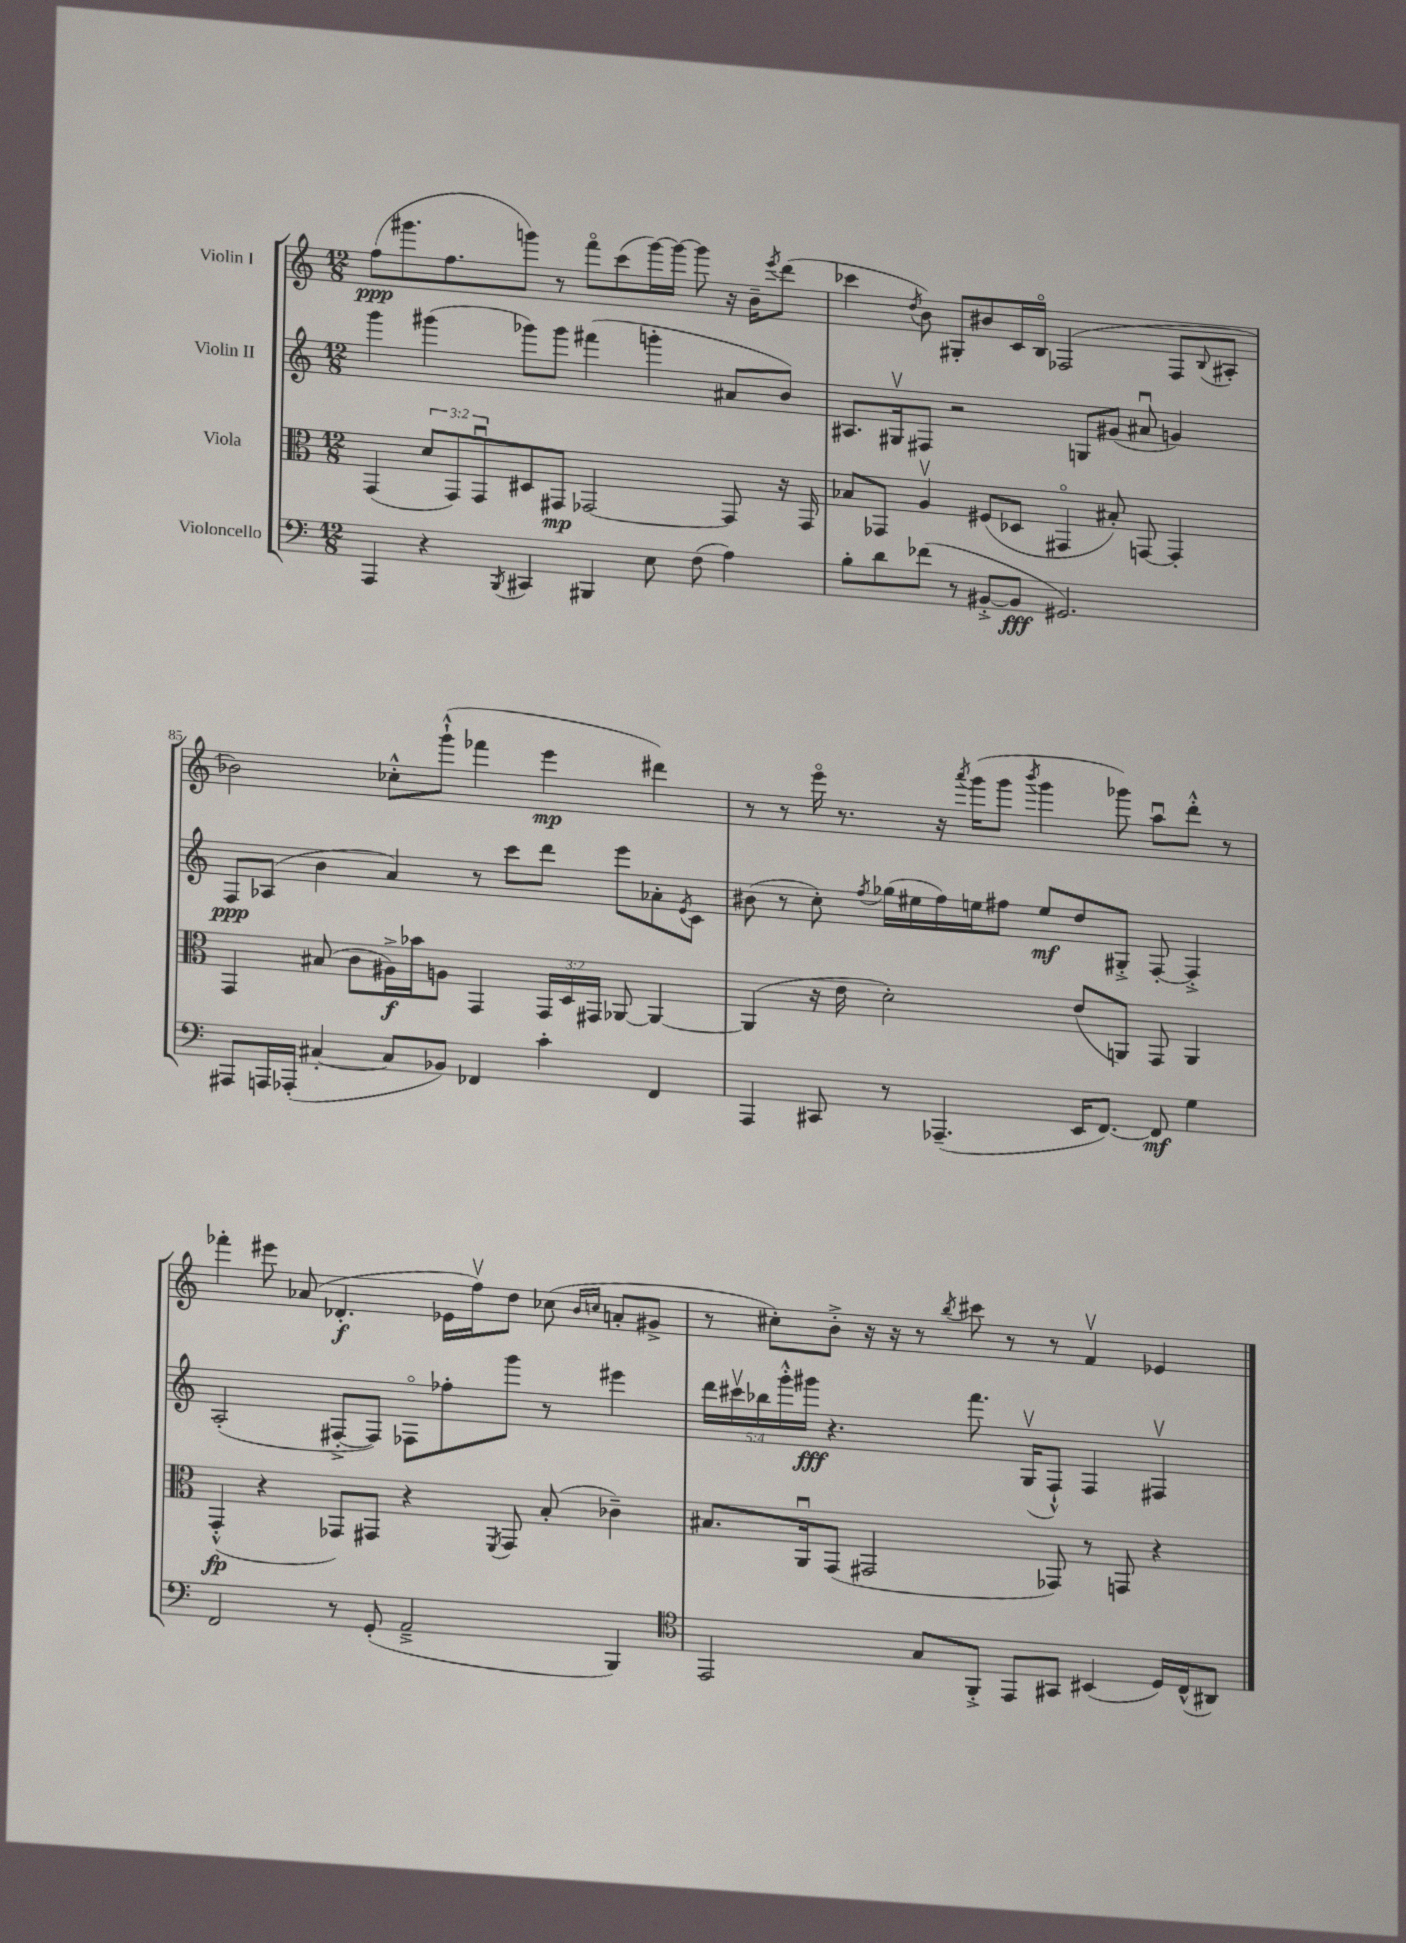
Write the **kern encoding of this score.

**kern	**kern	**kern	**kern
*staff4	*staff3	*staff2	*staff1
*clefF4	*clefC3	*clefG2	*clefG2
*k[]	*k[]	*k[]	*k[]
*M12/8	*M12/8	*M12/8	*M12/8
4AAA/	(4GG/	4ggg\	(8ff\L
.	.	.	8.ggg#\
4r	12d/L	(4ggg#\	.
.	.	.	8.ff\
.	12GG/)	.	.
.	12GGu/	.	.
8qBBB/	.	.	.
4CC#/	8D#/	8ggg-\L)	8ggg\J)
.	8GG#/J	8ggg-\J	8r
4BBB#/	[2GG-/	(4fff#\	8fffo\L
.	.	.	(8ccc\
8E\	.	4ggg'\	[16ggg\L)
.	.	.	16ggg\_JJ
(8F\	.	.	8ggg\]
4A\)	8GG-/]	8a#/L	16r
.	.	.	16b~\LK
.	.	.	8qeee/
.	16r	8b/J)	(8ddd\J
.	16GG-/	.	.
=	=	=	=
8B'\L	8B-/L	8.A#/L	4ccc-\
8d\	8GG-/J	.	.
.	.	16G#v/k	.
.	.	.	8qdd/
(8f-\J	4Av/	8F#/J	8b\)
8r	.	2r	8G#'/L
[8BB#'^/L	(8F#/L	.	8b#/
8BB#/]J	8D-/J	.	16c/L
.	.	.	16Bo/JJ
2.GG#/)	4GG#o/	.	(2F-/
.	.	8G/L	.
.	8B#'/)	(8g#/J	.
.	[8GG/	8a#u/	.
.	4GG'/]	4g/)	8F-/L
.	.	.	8qqB/
.	.	.	8A#'/J
=	=	=	=
8AAA#/L	4GG/	8F/L	2b-\)
16AAA/L	.	(8A-/J	.
(16AAA-'/JJ	.	.	.
[4C#'/	(8B#/	4b\	.
.	8c\L	.	.
8C#/]L	16A#^\L)	4a/)	8cc-'^^\L
.	16b-\J	.	.
8BB-/J)	8A\J	.	(8ggg`^^\J
4FF-/	4GG/	8r	4fff-\
.	.	8ccc\L	.
4c'\	24GG/LL	8ddd\J	4eee\
.	24D/	.	.
.	24GG#/JJ	.	.
.	[8AA-/	8eee\L	.
4FF-/	4AA-/_	8a-'\	4ddd#\)
.	.	8qe/	.
.	.	8c\J	.
=	=	=	=
4AAA/	(4AA-/]	(8b#\	8r
.	.	8r	8r
8CC#/	16r	8cc'\)	16eeeo\
.	16e\	.	8.r
.	.	8qff/	.
8r	2d'\)	(16gg-\LL	.
.	.	16ee#\	.
(4.AAA-~/	.	16ff\)	16r
.	.	.	8qaaa/
.	.	16ee\J	(16ggg\LK
.	.	8ff#\J	8ggg\J
.	.	.	8qbbb/
.	.	8ee/L	4ggg\
16EE/LK	(8e/L	8dd/	.
[8.FF/J)	.	.	.
.	8AA/J)	8G#'^/J	8ggg-\)
8FF/]	8GG/	[8F'/	8aau\L
4G\	4AA/	4F'^/]	8ddd'^^\J
.	.	.	8r
=	=	=	=
2FF/	(4GG'^^/	(2A'/	4fff-'\
.	4r	.	8eee#\
.	.	.	(8a-/
8r	8GG-/L)	[8F#'^/L	4.d-'/
(8GG'/	8GG#/J	8F#/]J)	.
2AA~^/	4r	8F-o\L	.
.	.	8ff-'\	16e-\LL
.	.	.	16ffv\J)
.	8qFF/	.	.
.	8GG#/	8ggg\J	8dd\J
.	(8B'/	8r	(8cc-\
.	.	.	16qqb/LL
.	.	.	16qqcc/JJ
4BBB/)	4c-~\)	4eee#\	8a'/L
.	.	.	8g#^/J
=	=	=	=
*clefC4	*	*	*
2EE/	8.B#/L	20ddd\LL	8r
.	.	20ccc#v\	.
.	.	20bb-\	.
.	.	.	8cc#'\L)
.	.	20ggg'^^\	.
.	16AAu/k	.	.
.	.	20ggg#\JJ	.
.	(8GG/J	4.r	8b'^\J
.	2GG#/	.	16r
.	.	.	16r
8G/L	.	.	8r
.	.	.	8qbb/
8FF'^/J	.	8.fff\	8ccc#\
8EE/L	.	.	8r
.	.	(16Gv/LK	.
8GG#/J	8GG-/)	8F`^^/J)	8r
(4BB#/	8r	4F/	4fv/
.	8GG/	.	.
16D/LL)	4r	4F#v/	4e-/
(16C^^/J	.	.	.
8AA#/J)	.	.	.
==	==	==	==
*-	*-	*-	*-
